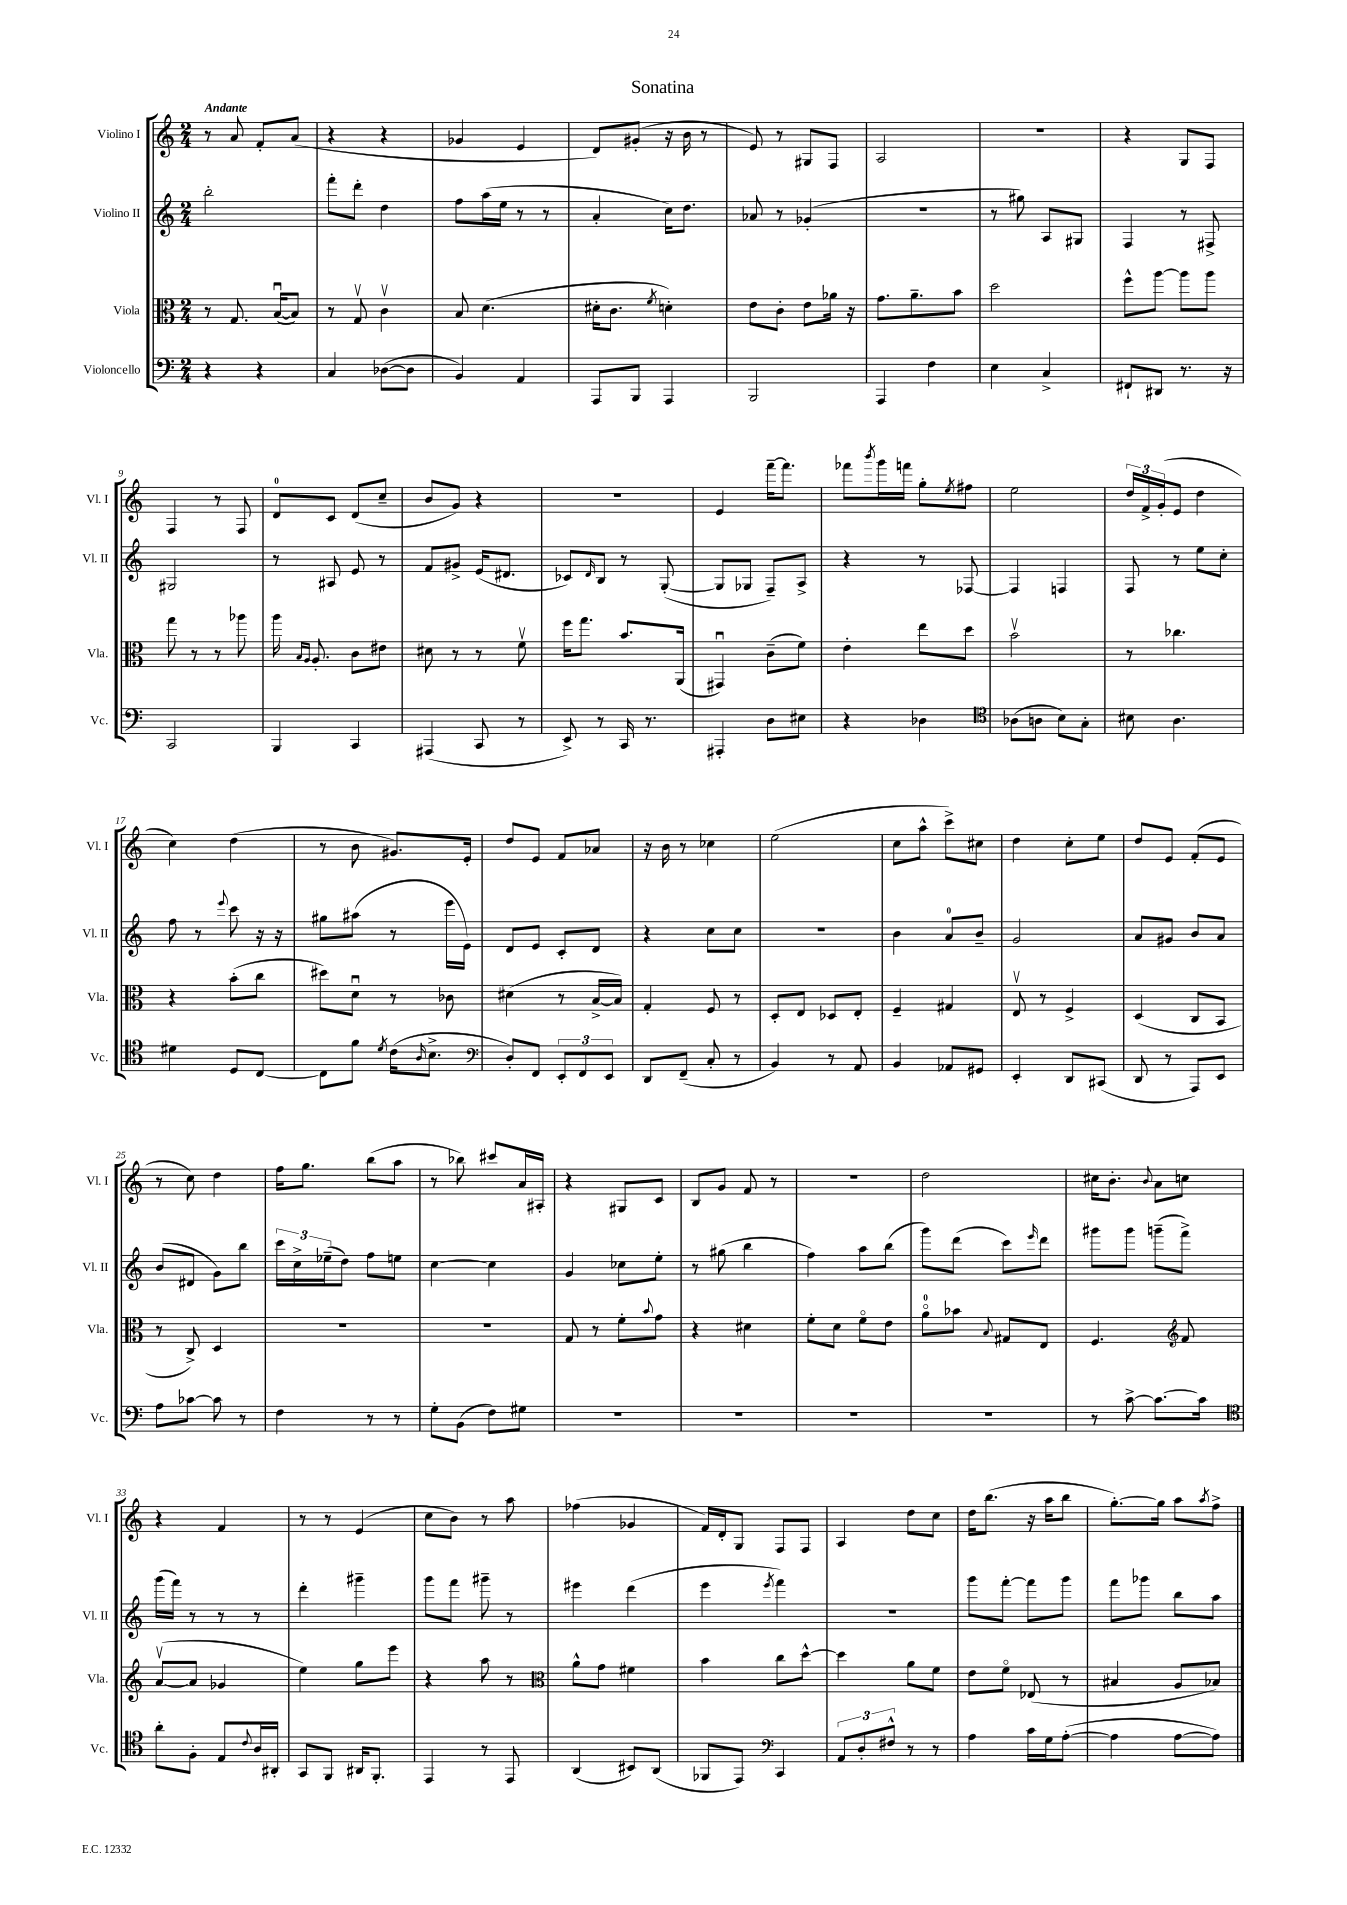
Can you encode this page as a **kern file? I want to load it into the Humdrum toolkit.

**kern	**kern	**kern	**kern
*part4	*part3	*part2	*part1
*staff4	*staff3	*staff2	*staff1
*I"Violoncello	*I"Viola	*I"Violino II	*I"Violino I
*I'Vc.	*I'Vla.	*I'Vl. II	*I'Vl. I
*clefF4	*clefC3	*clefG2	*clefG2
*k[]	*k[]	*k[]	*k[]
*M2/4	*M2/4	*M2/4	*M2/4
=1	=1	=1	=1
!	!	!	!LO:TX:a:B:t=Andante
4r	8r	2bb'\	8r
.	8.G/	.	8a/
4r	.	.	8f'/L
.	([16Bu/KL	.	.
.	8B/J])	.	(8a/J
=2	=2	=2	=2
4C/	8r	8fff'\L	4r
.	8Gv/	8ddd'\J	.
([8D-X\L	4cv\	4dd\	4r
8D-\J]	.	.	.
=3	=3	=3	=3
4BB/)	8B/	8ff\L	4g-X/
.	(4.d\	(16aa\L	.
.	.	16ee\JJ	.
4AA/	.	8r	4e/
.	.	8r	.
=4	=4	=4	=4
8AAA/L	16d#X'\KL	4a'/	8d/L)
.	8.c\J	.	.
8BBB/J	.	.	(8g#X'/J
.	8qf/	.	.
4AAA/	4dn'\)	16cc\KL)	16r
.	.	8.dd\J	16b\
.	.	.	8r
=5	=5	=5	=5
2BBB/	8e\L	8a-X/	8e/)
.	8c'\J	8r	8r
.	8e\L	(4g-X'/	8G#X/L
.	16a-X\Jk	.	8F/J
.	16r	.	.
=6	=6	=6	=6
4AAA/	8.g\L	2r	2A/
.	8.a~\	.	.
4F\	.	.	.
.	8b\J	.	.
=7	=7	=7	=7
4E\	2dd\	8r	2r
.	.	8gg#X\)	.
4C^/	.	8A/L	.
.	.	8G#X/J	.
=8	=8	=8	=8
8FF#X`/L	8ff^^\L	4F/	4r
8DD#X/J	[8aa\J	.	.
8.r	8aa\L]	8r	8G/L
.	8aa\J	8F#X^/	8F/J
16r	.	.	.
!!LO:LB:g=z
=9	=9	=9	=9
2CC/	8gg\	2G#X/	4F/
.	8r	.	.
.	8r	.	8r
.	8aa-X\	.	8F/
=10	=10	=10	=10
4BBB/	16aa\	8r	8d/L
.	16qqB/LL	.	.
.	16qqA/JJ	.	.
.	8.A'/	.	.
.	.	8A#X/	8c/J
4CC/	8c\L	8e/	(8d/L
.	8e#X\J	8r	8cc~/J
=11	=11	=11	=11
(4AAA#X/	8d#X\	8f/L	8b/L
.	8r	8g#X^/J	8g/J)
8CC/	8r	(16e/KL	4r
.	.	8.d#X/J	.
8r	8fv\	.	.
=12	=12	=12	=12
8EE^/)	16ff\KL	8c-X/L)	2r
.	8.gg\J	.	.
.	.	16qqd/	.
8r	.	8B/J	.
16CC/	8.b/L	8r	.
8.r	.	.	.
.	.	([8G'/	.
.	(16AA/Jk	.	.
=13	=13	=13	=13
4AAA#X'/	4GG#Xu/)	8G/L]	4e/
.	.	8G-X/J	.
8D\L	(8c~\L	8F~/L)	[16fff~\KL
.	.	.	8.fff\J]
8E#X\J	8f\J)	8A^/J	.
=14	=14	=14	=14
4r	4e'\	4r	8fff-X\L
.	.	.	8qbbb/
.	.	.	16ggg\L
.	.	.	16fffn\JJ
4D-X\	8ee\L	8r	8gg'\L
.	.	.	8qee/
.	8dd\J	[8F-X/	8ff#X\J
=15	=15	=15	=15
*clefC4	*	*	*
(8A-X\L	2bv\	4F-/]	2ee\
8An\J	.	.	.
8B\L)	.	4Fn/	.
8G'\J	.	.	.
=16	=16	=16	=16
8B#X\	8r	8F/	24dd/LL
.	.	.	24f^/
.	.	.	(24g'/J
4.A\	4.cc-X\	8r	8e/J
.	.	8ee\L	4dd\
.	.	8cc'\J	.
!!LO:LB:g=z
=17	=17	=17	=17
4d#X\	4r	8ff\	4cc\)
.	.	8r	.
.	.	8qqeee/	.
8D/L	(8b'\L	8ccc\	(4dd\
[8C/J	8cc\J	16r	.
.	.	16r	.
=18	=18	=18	=18
8C\L]	8dd#X\L)	8gg#X\L	8r
8f\J	8du\J	(8aa#X\J	8b\
8qd/	.	.	.
(16c\KL	8r	8r	8.g#X/L)
16qqA/	.	.	.
8.B^\J	.	.	.
.	8c-X\	16eee\LL	.
.	.	16e\JJ)	16e'/Jk
=19	=19	=19	=19
*clefF4	*	*	*
8D'/L)	(4d#X\	8d/L	8dd/L
8FF/J	.	8e/J	8e/J
12EE'/L	8r	8c'/L	8f/L
12FF/	.	.	.
.	[16B^/LL	8d/J	8a-X/J
12EE/J	.	.	.
.	16B/JJ])	.	.
=20	=20	=20	=20
8DD/L	4G'/	4r	16r
.	.	.	16b\
(8FF~/J	.	.	8r
8C'/	8F/	8cc\L	4cc-X\
8r	8r	8cc\J	.
=21	=21	=21	=21
4BB/)	8D'/L	2r	(2ee\
.	8E/J	.	.
8r	8D-X/L	.	.
8AA/	8E'/J	.	.
=22	=22	=22	=22
4BB/	4F~/	4b\	8cc\L
.	.	.	8aa^^\J
8AA-X/L	4G#X/	8a/L	8ccc^\L)
8GG#X/J	.	8b~/J	8cc#X\J
=23	=23	=23	=23
4EE'/	8Ev/	2g/	4dd\
.	8r	.	.
8DD/L	4F^/	.	8cc'\L
(8CC#X/J	.	.	8ee\J
=24	=24	=24	=24
8DD/	(4D/	8a/L	8dd/L
8r	.	8g#X/J	8e/J
8AAA/L)	8C/L	8b/L	(8f'/L
8EE/J	8BB/J	8a/J	8e/J
!!LO:LB:g=z
=25	=25	=25	=25
8A\L	8r	(8b/L	8r
[8c-X\J	8C^/)	8d#X/J	8cc\)
8c-\]	4D/	8g\L)	4dd\
8r	.	8bb\J	.
=26	=26	=26	=26
4F\	2r	24ccc\LL	16ff\KL
.	.	24cc^\	.
.	.	.	8.gg\J
.	.	(24ee-X~\J	.
.	.	8dd\J)	.
8r	.	8ff\L	(8bb\L
8r	.	8een\J	8aa\J
=27	=27	=27	=27
8G'\L	2r	[4cc\	8r
(8BB\J	.	.	8bb-X\)
8F\L)	.	4cc\]	8ccc#X/L
8G#X\J	.	.	16a/L
.	.	.	16A#X'/JJ
=28	=28	=28	=28
2r	8G/	4g/	4r
.	8r	.	.
.	8f'\L	8cc-X\L	8G#X/L
.	8qqb/	.	.
.	8g\J	8ee'\J	8c/J
=29	=29	=29	=29
2r	4r	8r	8B/L
.	.	(8gg#X\	8g/J
.	4d#X\	4bb\	8f/
.	.	.	8r
=30	=30	=30	=30
2r	8f'\L	4ff\)	2r
.	8d\J	.	.
.	8f\L	8aa\L	.
.	8e\J	(8bb\J	.
=31	=31	=31	=31
2r	8a\L	8ggg\L)	2dd\
.	8b-X\J	(8ddd\J	.
.	8qqB/	.	.
.	8G#X/L	8ccc\L)	.
.	.	16qqeee/	.
.	8E/J	8ddd\J	.
=32	=32	=32	=32
8r	4.F/	8ggg#X\L	16cc#X\KL
.	.	.	8.b'\J
[8c^\	.	8ggg#\J	.
.	.	.	8qqb/
8.c\L_	.	(8gggn~\L	8a\L
*	*clefG2	*	*
.	8f/	8fff^\J)	8ccn\J
16c\Jk]	.	.	.
!!LO:LB:g=z
=33	=33	=33	=33
*clefC4	*	*	*
8a'\L	([8av/L	(16ggg\LL	4r
.	.	16fff\JJ)	.
8F'\J	8a/J]	8r	.
8E/L	4g-X/	8r	4f/
8qqc/	.	.	.
16A/L	.	8r	.
16AA#X'/JJ	.	.	.
=34	=34	=34	=34
8GG/L	4ee\)	4ddd'\	8r
8FF/J	.	.	8r
16AA#X/KL	8gg\L	4ggg#X~\	(4e/
8.FF'/J	.	.	.
.	8eee\J	.	.
=35	=35	=35	=35
4EE/	4r	8ggg\L	8cc\L
.	.	8fff\J	8b\J)
8r	8aa\	8ggg#X~\	8r
8EE/	8r	8r	8aa\
=36	=36	=36	=36
*	*clefC3	*	*
(4AA/	8a^^\L	4eee#X\	(4ff-X\
.	8g\J	.	.
8BB#X/L)	4f#X\	(4ddd\	4g-X/
(8AA/J	.	.	.
=37	=37	=37	=37
8FF-X/L	4b\	4eee\	16f/LL)
.	.	.	16d'/J
8EE/J)	.	.	8G/J
*clefF4	*	*	*
.	.	8qeee/	.
4CC/	8cc\L	4fff\)	8F/L
.	[8dd^^\J	.	8F/J
=38	=38	=38	=38
12AA/L	4dd\]	2r	4A/
12D'/	.	.	.
12F#X^^/J	.	.	.
8r	8a\L	.	8dd\L
8r	8f\J	.	8cc\J
=39	=39	=39	=39
4A\	8e\L	8ggg\L	16dd\KL
.	.	.	(8.bb\J
.	8f\J	[8fff'\J	.
16c\LL	(8E-X/	8fff\L]	16r
16G\J	.	.	16aa\KL
([8A'\J	8r	8ggg\J	8bb\J
=40	=40	=40	=40
4A\]	4B#X/	8fff\L	[8.gg'\L)
.	.	8ggg-X\J	.
.	.	.	16gg\Jk]
[8A\L	8A/L	8bb\L	8aa\L
.	.	.	8qaa/
8A\J])	8B-X/J)	8aa\J	8ff^\J
==	==	==	==
*-	*-	*-	*-
